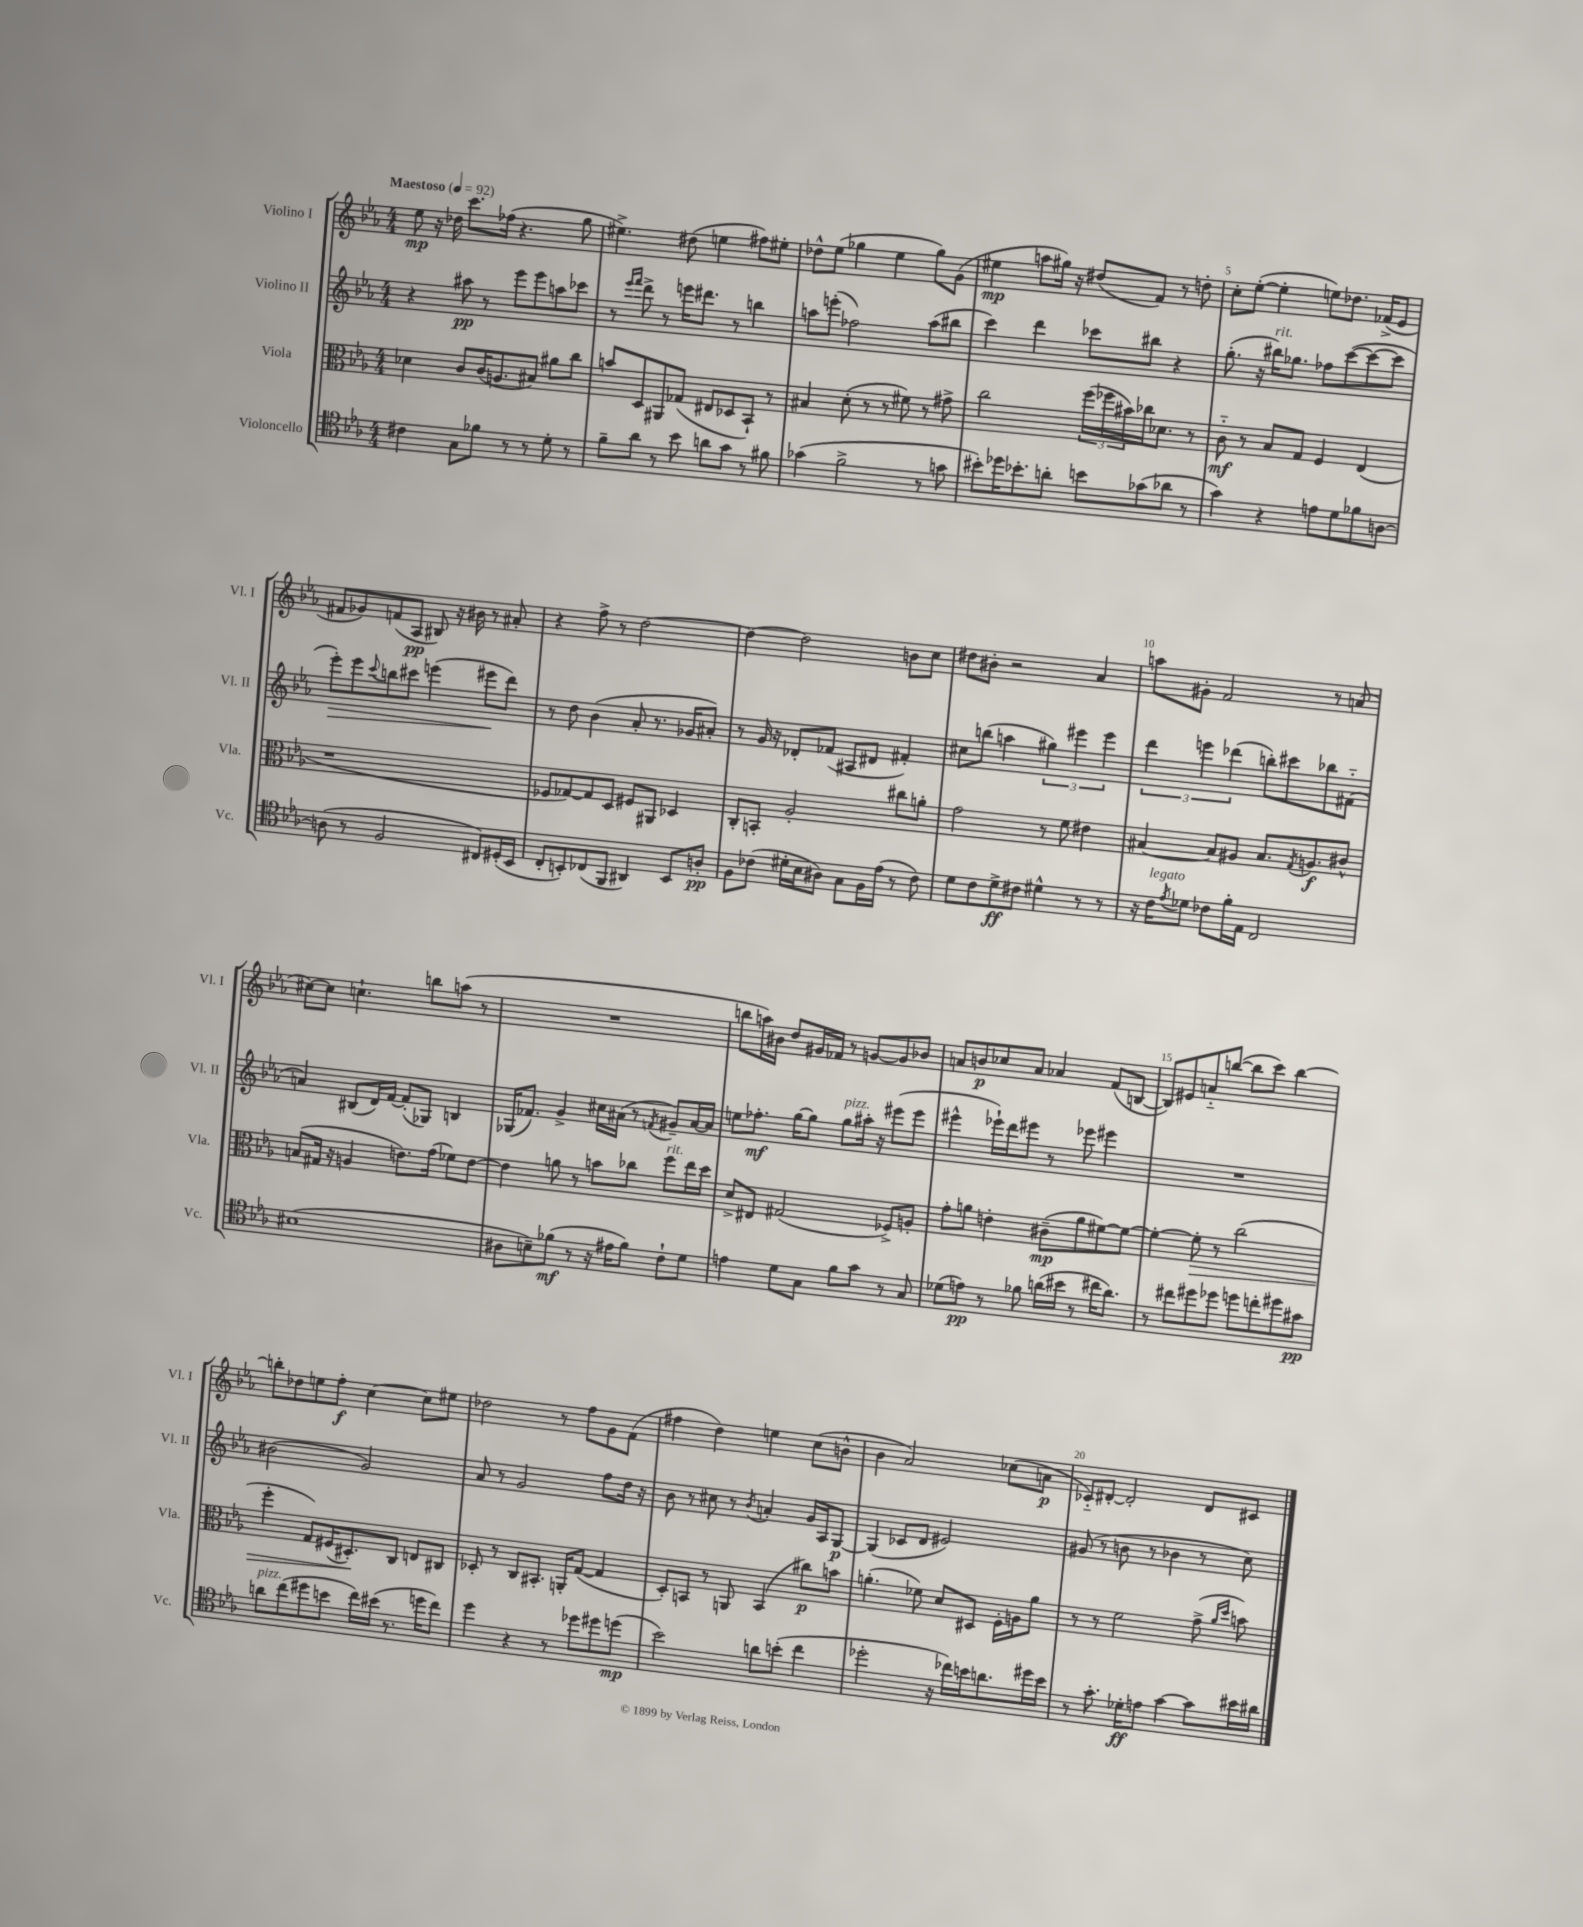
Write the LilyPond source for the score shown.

<<
\new StaffGroup <<
\new Staff = "s0" \with { instrumentName = "Violino I" shortInstrumentName = "Vl. I" } {
    \clef treble \key ees \major \numericTimeSignature \time 4/4 \tempo "Maestoso" 4 = 92
    ees''8\mp r16 des''16 c'''8. fes''16( r4. g''8 |
    eis''4.->) dis''8( e''4 fis''8) eis''8-. |
    des''8-^ ees''8( ges''4 ees''4 ges''8) g'8( |
    eis''4\mp a''8 gis''16) r16 dis''8( f'8) r8 d''8-. |
    c''8-. ees''8~-.( ees''4-. e''8) des''8. fes'16->( ees'8 |
    fis'8 ges'8) f'8( aes8\pp bis8) r16 bis'16 r8 ais'8-. |
    r4 f''8-> r8 d''2~ |
    d''4~ d''2 b'8 c''8 |
    dis''8 bis'8-. r2 aes'4 |
    a''8 gis'8-. f'2 r8 a'8( |
    cis''8~) cis''8 c''4.-! b''8 a''8( r8 |
    R1 |
    b''8 a''16) bis'16 d''8 gis'16 fes'16 r8 g'8~ g'8 bes'8 |
    a'8 b'8\p ces''8 a'8 aes'4 f'8( b8~ |
    b8) eis'8 a'8-_ b''8~( b''8 c'''8) b''4~ |
    b''8-. des''8 e''8 f''8-.\f c''4~ c''8 eis''8 |
    des''2 r8 f''8 g'8 f'8( |
    fis''4 d''4) e''4 c''8( b'8-^ |
    bes'4 aes'2) ces''8( a'8\p |
    ces'8-_) dis'8~-. dis'2-. dis'8 cis'8 \bar "|." |
}
\new Staff = "s1" \with { instrumentName = "Violino II" shortInstrumentName = "Vl. II" } {
    \clef treble \key ees \major \numericTimeSignature \time 4/4
    r4 ais''8\pp r8 ees'''8 ees'''8 a''8 ces'''8 |
    r8 \grace { ees'''16 f'''16 } d'''8-> r8 e'''16 dis'''8. r8 b''4 |
    a''8 e'''8-.( fes''2) a''8( bis''8 |
    c'''4) d'''4 ces'''8 bis''8 r4 |
    g''8.-.( r16 bis''16^\markup { \italic "rit." }) ges''8. fes''8 c'''8~( c'''8~ c'''8 |
    ees'''8-.\>) ees'''8 \appoggiatura { c'''8 } b''8 cis'''8 e'''4( eis'''8\! d'''8) |
    r8 d''8 bes'4( aes'8-. r8. ges'16 ais'8-.) |
    r8 g'16 r16 des'8-. fes'8( ais8 dis'8 fis'4-.) |
    cis''8 b''8( a''4 \tuplet 3/2 { gis''4) eis'''4 eis'''4 } |
    \tuplet 3/2 { d'''4 e'''4 des'''4( } b''8-.) cis'''8 bes''8 fis'8-_( |
    a'4) bis8( d'16) f'16~ f'8-.( ges8) b4 |
    ges16( fes'8.) g'4-> cis''16 ais'16( r8 \acciaccatura { f'8 } gis'8--) ais'16~ ais'16 |
    e''8 fes''8.-.\mf g''16~ g''8 g''8^\markup { \italic "pizz." } ais''16-. r16 eis'''8( eis'''8 |
    eis'''4-^ ees'''16-!) d'''16 eis'''8 r8 ees'''8 eis'''4 |
    R1 |
    bis'2( g'2) |
    aes'8 r8 g'2 f''8 d''16 r16 |
    bes'8 r8 cis''8 r8 \acciaccatura { bes'8 } a'4-. g'16 aes16 g8~\p |
    g4( ces'8 d'8 eis'2) |
    gis'8( r8 b'8 r8 bes'4 r8 c''8) \bar "|." |
}
\new Staff = "s2" \with { instrumentName = "Viola" shortInstrumentName = "Vla." } {
    \clef alto \key ees \major \numericTimeSignature \time 4/4
    des'4 c'8 c'16( a8. bis8) ais'8 c''8 |
    b'8 d8 ais,8 ges8( eis8 des8 bes,8-!) r8 |
    bis4 d'8-.( r8 r8 fis'8) r8 gis'8-> |
    c''2 \tuplet 3/2 { f''16( fes''16 bis'16) } ces''16 des'8. r8 |
    c'8-_\mf r8 bes8 g8 f4 ees4( |
    r1 |
    fes8 ges8~) ges8 d8 fis8 ais,8 des4 |
    c8-. b,8-. aes2-. cis''8 a'8-. |
    g'2 r8 f'8 eis'4 |
    bis4~ bis8 ais8 bis8. \acciaccatura { g8 } a8.\f cis'8-^ |
    b8( gis16 r16 a4 e'8.) g'16( fes'8) e'8~ |
    e'4 a'8 r8 b'8 ces''8 f''8^\markup { \italic "rit." } ees''16 d''16 |
    d'8-> eis8 gis2( fes8->) a8-. |
    g'8-. a'8 e'4-. cis'8--\mp( a'8 fis'8~) fis'8~ |
    fis'4~-. fis'8-.\> r8 c''2( |
    f''4-. g8) fis16( dis8.-.\!) c8 e8 cis8 |
    des8-. r8 c8 bis,8.-. a,16-. g8~( g4 |
    d8-.) b,8 r8 a,8 b,4( cis''8\p) b'8 |
    a'4.-.( fes'8) d'8 dis8 f16-. a16 a'8 |
    r8 r8 f'2 g'8->( \grace { aes'16 d''16 } b'8) \bar "|." |
}
\new Staff = "s3" \with { instrumentName = "Violoncello" shortInstrumentName = "Vc." } {
    \clef tenor \key ees \major \numericTimeSignature \time 4/4
    cis'4 g8 fes'8 r8 r8 d'8-. r8 |
    f'8-- aes'8 r8 bes'8 a'8 g'8 r8 fis'8 |
    ges'4( f'2-> r8 g'8 |
    bis'8-.) des''16 bes'8.-. a'8-. b'8 ges'8( aes'8 r8 |
    g'4) r4 e'8 d'8 fes'8 a8~ |
    a8( r8 f2 cis8) dis16-.( bes,16 |
    c8-. b,8-.) ces8( f,8 ais,4) b,8 a8-.\pp |
    f8 ces'8( dis'16-. bes16 ais8) g8 f16 ees'16( r8 ces'8) |
    d'8 c'8 d'8->\ff cis'8 dis'4-^ r8 r8 |
    r16 c'16^\markup { \italic "legato" } \acciaccatura { ees'8 } des'8 ces'8 f'16-. ees16 c2 |
    bis1( |
    ais8 b8--) fes'8\mf( r8 r16 eis'16 fes'8) c'8-! d'8 |
    e'4 d'8 g8 f'8 g'8 r8 g8 |
    des'8( e'8\pp) r8 fes'8 a'16( bis'16 r8 cis''16 a'8.) |
    r8 cis''8 dis''8 des''8 d''8 c''8-. dis''8 gis'8\pp |
    a'8^\markup { \italic "pizz." } c''8( dis''8 b'8 c''16) bis'16( r8. d''16 c''8) |
    d''4 r4 r8 des''8 dis''8 d''8\mp( |
    bes'2) a'8 b'8-.( c''4 |
    des''2-. r16 ces''16) b'16 a'8. dis''16 b'16 |
    r8 g'8.-. des'16-.\ff e'8 g'4~ g'8 bis'16 ais'16 \bar "|." |
}
>>
>>
\layout { \context { \Score \override BarNumber.break-visibility = ##(#f #t #t) barNumberVisibility = #(every-nth-bar-number-visible 5) } }
